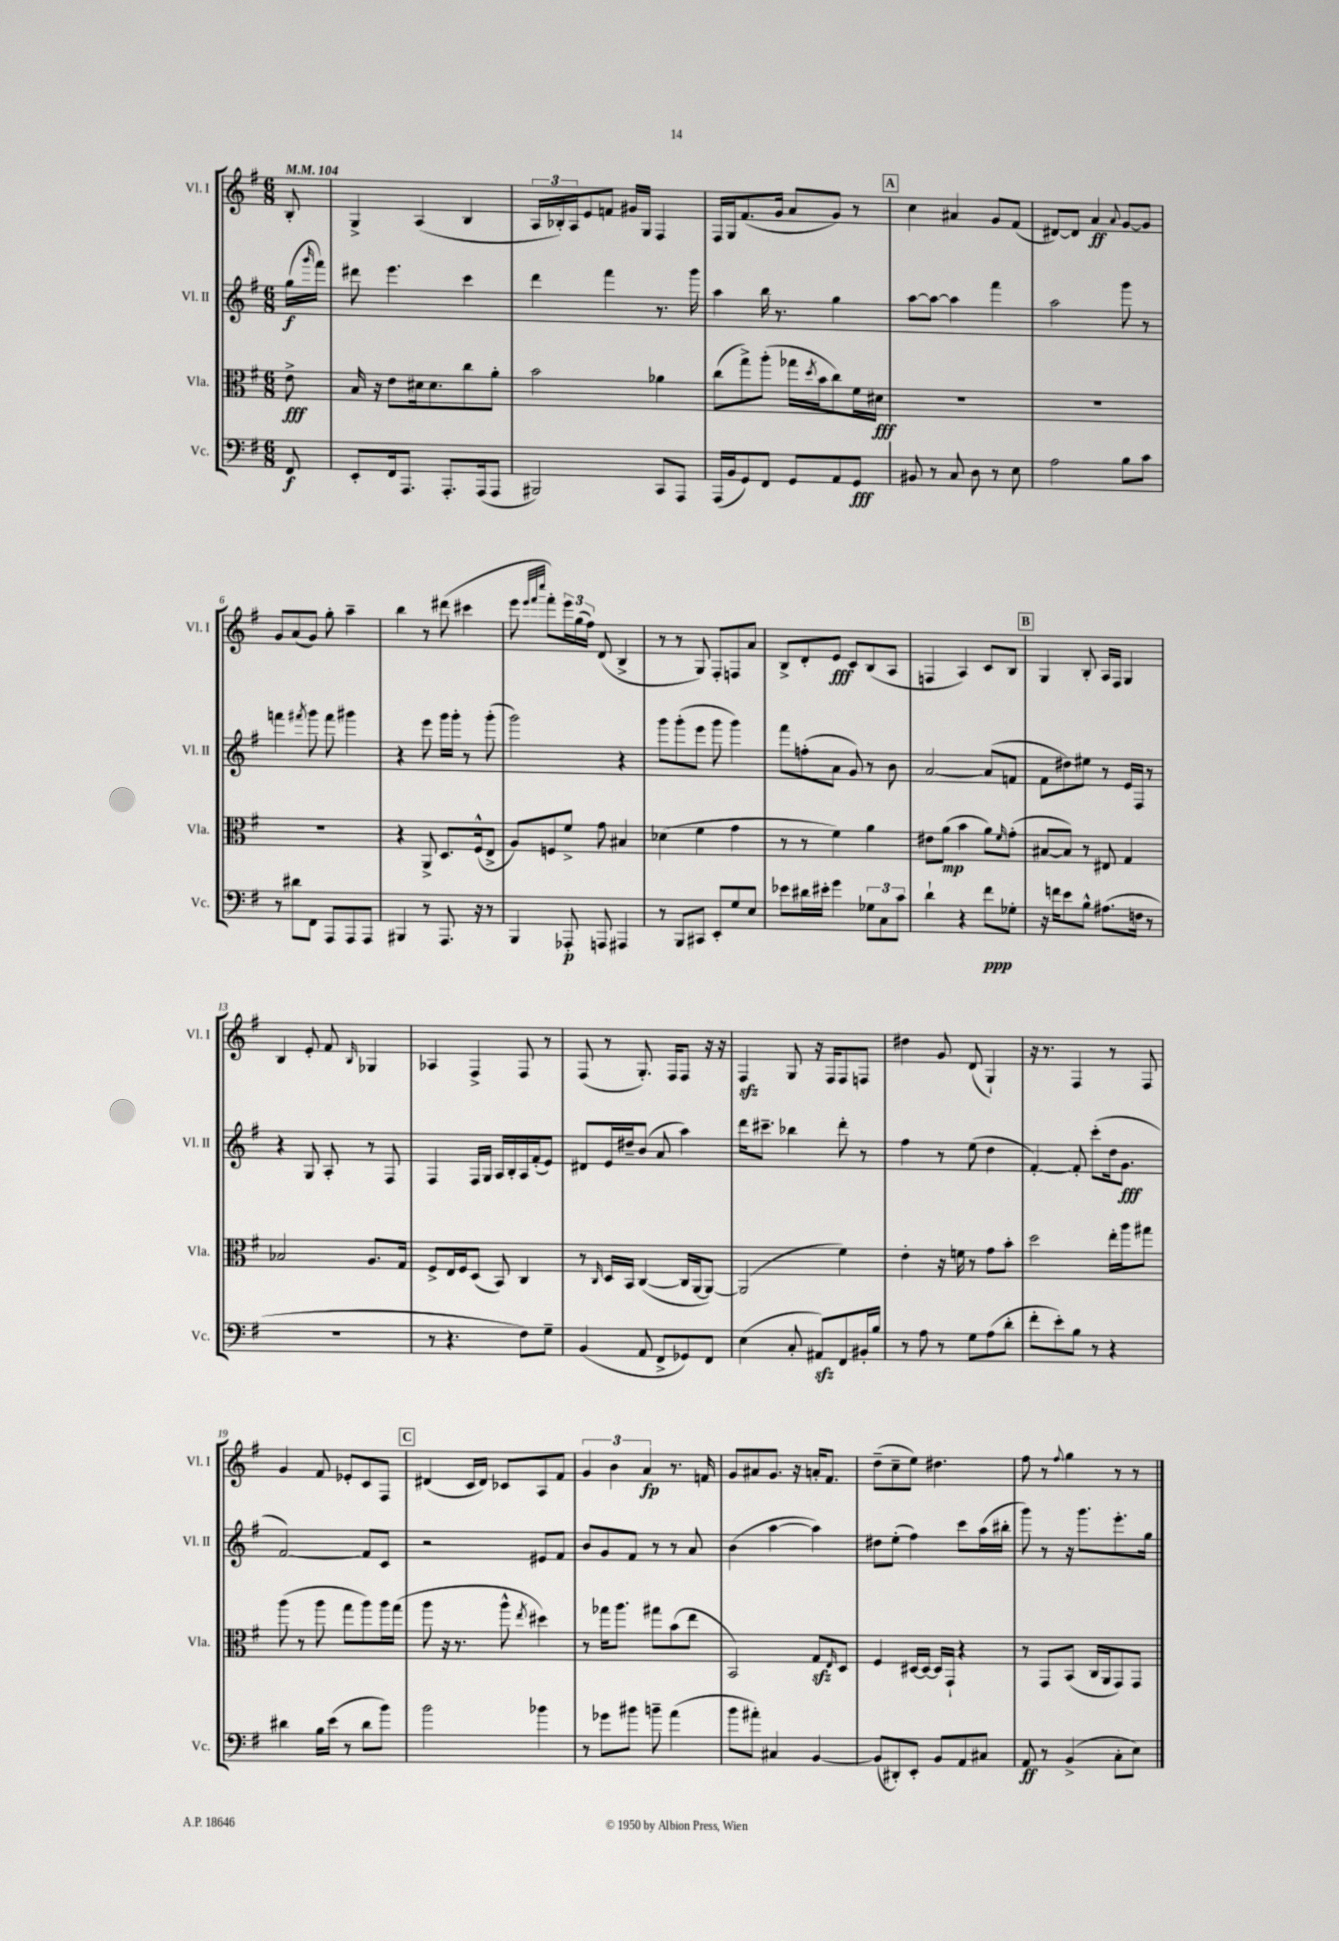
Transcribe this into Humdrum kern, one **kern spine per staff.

**kern	**dynam	**kern	**dynam	**kern	**dynam	**kern	**dynam
*part4	*part4	*part3	*part3	*part2	*part2	*part1	*part1
*staff4	*staff4	*staff3	*staff3	*staff2	*staff2	*staff1	*staff1
*I"Vc.	*	*I"Vla.	*	*I"Vl. II	*	*I"Vl. I	*
*I'Vc.	*	*I'Vla.	*	*I'Vl. II	*	*I'Vl. I	*
*clefF4	*	*clefC3	*	*clefG2	*	*clefG2	*
*k[f#]	*	*k[f#]	*	*k[f#]	*	*k[f#]	*
*M6/8	*	*M6/8	*	*M6/8	*	*M6/8	*
*MM104	*	*MM104	*	*MM104	*	*MM104	*
=	=	=	=	=	=	=	=
8FF#/	f	8e^\	fff	(16gg\LL	f	8B'/	.
.	.	.	.	16qqggg/	.	.	.
.	.	.	.	16fff#\JJ)	.	.	.
=1	=1	=1	=1	=1	=1	=1	=1
8EE'/L	.	16B/	.	8ddd#X\	.	4G^/	.
.	.	16r	.	.	.	.	.
16FF#/k	.	8e\L	.	4.eee\	.	.	.
8.AAA/J	.	.	.	.	.	.	.
.	.	16d#X\k	.	.	.	(4A/	.
.	.	8.d#\	.	.	.	.	.
8.AAA'/L	.	.	.	.	.	.	.
.	.	8cc\	.	4ccc\	.	4B/	.
(16AAA/k	.	.	.	.	.	.	.
8AAA/J	.	8a'\J	.	.	.	.	.
=2	=2	=2	=2	=2	=2	=2	=2
2BBB#X/)	.	2b\	.	4ddd\	.	24A/LL	.
.	.	.	.	.	.	24B-X'/)	.
.	.	.	.	.	.	24A/J	.
.	.	.	.	.	.	8e/	.
.	.	.	.	4fff#\	.	8fn/J	.
.	.	.	.	.	.	16g#X/LL	.
.	.	.	.	.	.	16G/JJ	.
8CC/L	.	4a-X\	.	8.r	.	4F#/	.
8AAA/J	.	.	.	.	.	.	.
.	.	.	.	16ggg\	.	.	.
=3	=3	=3	=3	=3	=3	=3	=3
(16AAA/LL	.	(8cc\L	.	4aa\	.	16F#/LL	.
16BB/J	.	.	.	.	.	16G/J	.
8GG/)	.	8gg^\)	.	.	.	(8.f#/	.
8FF#/J	.	(8aa'\J	.	16bb\	.	.	.
.	.	.	.	8.r	.	16g/Jk	.
8GG/L	.	16gg-X\LL	.	.	.	8a/L	.
.	.	8qdd/	.	.	.	.	.
.	.	16b\J	.	.	.	.	.
8AA/	.	8cc\)	.	4gg\	.	8g/J)	.
8GG/J	fff	16f#\L	.	.	.	8r	.
.	.	16d#X\JJ	fff	.	.	.	.
!!LO:REH:place=s1:t=A
=4	=4	=4	=4	=4	=4	=4	=4
8BB#X/	.	2.r	.	[8aa\L	.	4cc\	.
8r	.	.	.	8aa\J_	.	.	.
8C/	.	.	.	4aa\]	.	4a#X/	.
8D\	.	.	.	.	.	.	.
8r	.	.	.	4fff#\	.	8g/L	.
8E\	.	.	.	.	.	(8f#/J	.
=5	=5	=5	=5	=5	=5	=5	=5
2A\	.	2.r	.	2aa\	.	[8d#X/L)	.
.	.	.	.	.	.	8d#/J]	.
.	.	.	.	.	.	4a/	ff
.	.	.	.	.	.	8qqa/	.
8B\L	.	.	.	8ggg\	.	[8g/L	.
8c\J	.	.	.	8r	.	8g/J]	.
!!LO:LB:g=z
=6	=6	=6	=6	=6	=6	=6	=6
8r	.	2.r	.	4fffn\	.	8g/L	.
8d#X\L	.	.	.	.	.	(8a/	.
.	.	.	.	8qfff#X/	.	.	.
8FF#\J	.	.	.	8ggg\	.	8g/J)	.
8AAA/L	.	.	.	8fff#\	.	8gg'\	.
8AAA/	.	.	.	4ggg#X\	.	4aa~\	.
8AAA/J	.	.	.	.	.	.	.
=7	=7	=7	=7	=7	=7	=7	=7
4BBB#X/	.	4r	.	4r	.	4bb\	.
8r	.	8AA^/	.	8eee\	.	8r	.
8.AAA/	.	8.D/L	.	16ggg\LL	.	(8ddd#X\	.
.	.	.	.	16ggg'\JJ	.	.	.
.	.	.	.	8r	.	4ccc#X\	.
16r	.	(16F#^^/k	.	.	.	.	.
8r	.	8E^/J	.	(8ggg'\	.	.	.
=8	=8	=8	=8	=8	=8	=8	=8
4BBB/	.	8A/L)	.	2ggg\)	.	8eee\	.
.	.	.	.	.	.	32qqeee/LLL	.
.	.	.	.	.	.	32qqfff#/	.
.	.	.	.	.	.	32qqcccc/JJJ	.
.	.	8Fn/	.	.	.	8fff#'\L)	.
8AAA-X'/	p	8f#^/J	.	.	.	24eee\L	.
.	.	.	.	.	.	(24gg\	.
.	.	.	.	.	.	24ff#\JJ)	.
8AAAn/	.	8g\	.	.	.	(8d/	.
4AAA#X/	.	4B#X/	.	4r	.	4B^/	.
=9	=9	=9	=9	=9	=9	=9	=9
8r	.	(4d-X\	.	8ggg\L	.	8r	.
8BBB/L	.	.	.	(8ggg'\	.	8r	.
8CC#X/J	.	4f#\	.	8eee\J	.	8G/)	.
8EE'/L	.	.	.	8ggg\	.	8F#'/L	.
8G/	.	4g\	.	4ggg\)	.	8Fn/	.
8E/J	.	.	.	.	.	8a/J	.
=10	=10	=10	=10	=10	=10	=10	=10
8e-X\L	.	8r	.	8fff#\L	.	8B^/L	.
16d#X\L	.	8r	.	(8ffn'\	.	8d'/	.
16e#X'\JJ	.	.	.	.	.	.	.
4g\	.	4f#\)	.	8a\J	.	8e/J	fff
.	.	.	.	8g/)	.	8c/L	.
12G-X\L	.	4a\	.	8r	.	(8B/	.
12C\	.	.	.	.	.	.	.
.	.	.	.	8b\	.	8A/J	.
12c\J	.	.	.	.	.	.	.
=11	=11	=11	=11	=11	=11	=11	=11
4d`\	.	8e#X\L	.	[2a/	.	4Fn/	.
.	.	(8a\J	mp	.	.	.	.
4r	.	4b\	.	.	.	4A/)	.
8f#\L	ppp	8a\L)	.	(8a/L]	.	8c/L	.
.	.	16qqf#/	.	.	.	.	.
8G-X'\J	.	(8g'\J	.	8fn/J	.	8B/J	.
!!LO:REH:place=s1:t=B
=12	=12	=12	=12	=12	=12	=12	=12
16r	.	[8B#X/L	.	8f#\L	.	4G/	.
16fn\KL	.	.	.	.	.	.	.
8e\	.	8B#/J])	.	8dd#X\)	.	.	.
8B^^\J	.	8r	.	8ee#X\J	.	8B'/	.
(8.A#X\L	.	8E#X/	.	8r	.	16A/LL	.
.	.	.	.	.	.	16F#/JJ	.
.	.	4G/	.	16e/LL	.	4G/	.
16Fn\Jk	.	.	.	16F#/JJ	.	.	.
8r	.	.	.	8r	.	.	.
!!LO:LB:g=z
=13	=13	=13	=13	=13	=13	=13	=13
2.r	.	2B-X/	.	4r	.	4B/	.
.	.	.	.	8G/	.	8e'/	.
.	.	.	.	8A'/	.	8f#/	.
.	.	.	.	.	.	16qqB/	.
.	.	8.A/L	.	8r	.	4G-X/	.
.	.	.	.	8F#/	.	.	.
.	.	16G/Jk	.	.	.	.	.
=14	=14	=14	=14	=14	=14	=14	=14
8r	.	8F#^/L	.	4F#/	.	4A-X/	.
4.r	.	16E/L	.	.	.	.	.
.	.	16F#/J	.	.	.	.	.
.	.	(8D/J	.	16F#/LL	.	4F#^/	.
.	.	.	.	16G/JJ	.	.	.
.	.	8BB/)	.	16A/LL	.	.	.
.	.	.	.	16B'/	.	.	.
8F#\L)	.	4C/	.	16A/	.	8F#/	.
.	.	.	.	(16f#'/J	.	.	.
8G~\J	.	.	.	8e/J)	.	8r	.
=15	=15	=15	=15	=15	=15	=15	=15
(4BB/	.	8r	.	8d#X/L	.	(8F#/	.
.	.	16qqC/	.	.	.	.	.
.	.	16D/LL	.	16e/L	.	8r	.
.	.	16BB/JJ	.	16dd#X~/J	.	.	.
8AA/	.	([4C/	.	(8b/J	.	8.G'/)	.
8FF#^/L	.	.	.	8a/	.	.	.
.	.	.	.	.	.	16F#/KL	.
8GG-X/)	.	16C/LL]	.	4aa\)	.	8F#/J	.
.	.	[16AA/J	.	.	.	.	.
8FF#/J	.	8AA/J_)	.	.	.	16r	.
.	.	.	.	.	.	16r	.
=16	=16	=16	=16	=16	=16	=16	=16
(4E\	.	(2AA/]	.	16ddd\KL	.	4F#zz/	.
.	.	.	.	8.ccc#X~\J	.	.	.
8C'/	.	.	.	4bb-X\	.	8G/	.
8AA#Xzz/L)	.	.	.	.	.	16r	.
.	.	.	.	.	.	16F#/KL	.
8FF#/	.	4f#\)	.	8ddd'\	.	8F#/	.
16BB#X'/L	.	.	.	8r	.	8Fn/J	.
16B/JJ	.	.	.	.	.	.	.
=17	=17	=17	=17	=17	=17	=17	=17
8r	.	4e'\	.	4ff#\	.	4dd#X\	.
8A\	.	.	.	.	.	.	.
8r	.	16r	.	8r	.	8g/	.
.	.	16fn\	.	.	.	.	.
8G\L	.	8r	.	(8ee\	.	(8d/	.
(8A\	.	8g\L	.	4dd\	.	4G`/)	.
8d'\J	.	8b'\J	.	.	.	.	.
=18	=18	=18	=18	=18	=18	=18	=18
8f#'\L	.	2dd\	.	[4f#'/)	.	16r	.
.	.	.	.	.	.	8.r	.
8e'\)	.	.	.	.	.	.	.
8B\J	.	.	.	8f#'/]	.	4F#/	.
8r	.	.	.	(8ccc'\L	.	.	.
4r	.	16ee'\LL	.	16dd\k	.	8r	.
.	.	16aa\J	.	8.g\J	fff	.	.
.	.	8gg#X\J	.	.	.	8F#/	.
!!LO:LB:g=z
=19	=19	=19	=19	=19	=19	=19	=19
4d#X\	.	(8aa\	.	[2f#/)	.	4g/	.
.	.	8r	.	.	.	.	.
16B\LL	.	8aa\	.	.	.	8f#/	.
(16e\JJ	.	.	.	.	.	.	.
8r	.	8gg\L	.	.	.	8e-X'/L	.
8d#\L	.	8aa\)	.	8f#/L]	.	8c/	.
8b\J)	.	16aa\L	.	8c/J	.	8F#/J	.
.	.	(16gg\JJ	.	.	.	.	.
!!LO:REH:place=s1:t=C
=20	=20	=20	=20	=20	=20	=20	=20
2b\	.	8aa\	.	2r	.	(4d#X/	.
.	.	16r	.	.	.	.	.
.	.	8.r	.	.	.	.	.
.	.	.	.	.	.	16c/LL	.
.	.	.	.	.	.	16d#/JJ)	.
.	.	8aa^^\	.	.	.	8c-X/L	.
.	.	8qee/	.	.	.	.	.
4b-X\	.	4dd#X\)	.	8e#X/L	.	8A/	.
.	.	.	.	8f#/J	.	8f#/J	.
=21	=21	=21	=21	=21	=21	=21	=21
8r	.	8r	.	8b/L	.	6g/	.
8g-X\L	.	16gg-X\KL	.	8g/	.	.	.
.	.	.	.	.	.	6b\	.
.	.	8.aa\J	.	.	.	.	.
8b#X\J	.	.	.	8f#/J	.	.	.
.	.	.	.	.	.	6a/	fp
8bn~\	.	8gg#X\L	.	8r	.	.	.
(4a\	.	(8b\	.	8r	.	8.r	.
.	.	8ee\J	.	8a/	.	.	.
.	.	.	.	.	.	16fn/	.
=22	=22	=22	=22	=22	=22	=22	=22
8b\L	.	2BB/)	.	(4b\	.	8g/L	.
8a#X'\J)	.	.	.	.	.	8a#X/	.
4C#X/	.	.	.	[4aa\	.	8.g/J	.
.	.	.	.	.	.	16r	.
[4BB/	.	8Gzz/L	.	4aa\])	.	16an'/KL	.
.	.	.	.	.	.	8.f#/J	.
.	.	16qqE/	.	.	.	.	.
.	.	8D/J	.	.	.	.	.
=23	=23	=23	=23	=23	=23	=23	=23
(8BB/L]	.	4F#/	.	8dd#X\L	.	(8dd~\L	.
8DD#X'/)	.	.	.	(8ee'\J	.	8cc~\	.
8EE'/J	.	[16D#X/LL	.	4ff#\)	.	8ee\J)	.
.	.	16D#/JJ_	.	.	.	.	.
8BB/L	.	16D#/LL]	.	.	.	4.dd#X\	.
.	.	16GG`/JJ	.	.	.	.	.
8AA/	.	4r	.	8ccc\L	.	.	.
8C#X/J	.	.	.	(16aa\L	.	.	.
.	.	.	.	16bb#X'\JJ	.	.	.
=24	=24	=24	=24	=24	=24	=24	=24
8AA/	ff	8r	.	8ggg\)	.	8ff#\	.
8r	.	8GG/L	.	8r	.	8r	.
.	.	.	.	.	.	8qqff#/	.
(4BB^/	.	(8BB/J	.	16r	.	4gg\	.
.	.	.	.	8.ggg\L	.	.	.
.	.	16C/LL	.	.	.	.	.
.	.	16AA/J	.	.	.	.	.
8C'\L	.	8GG/)	.	8.eee'\	.	8r	.
8E\J)	.	8GG/J	.	.	.	8r	.
.	.	.	.	16gg\Jk	.	.	.
==	==	==	==	==	==	==	==
*-	*-	*-	*-	*-	*-	*-	*-
